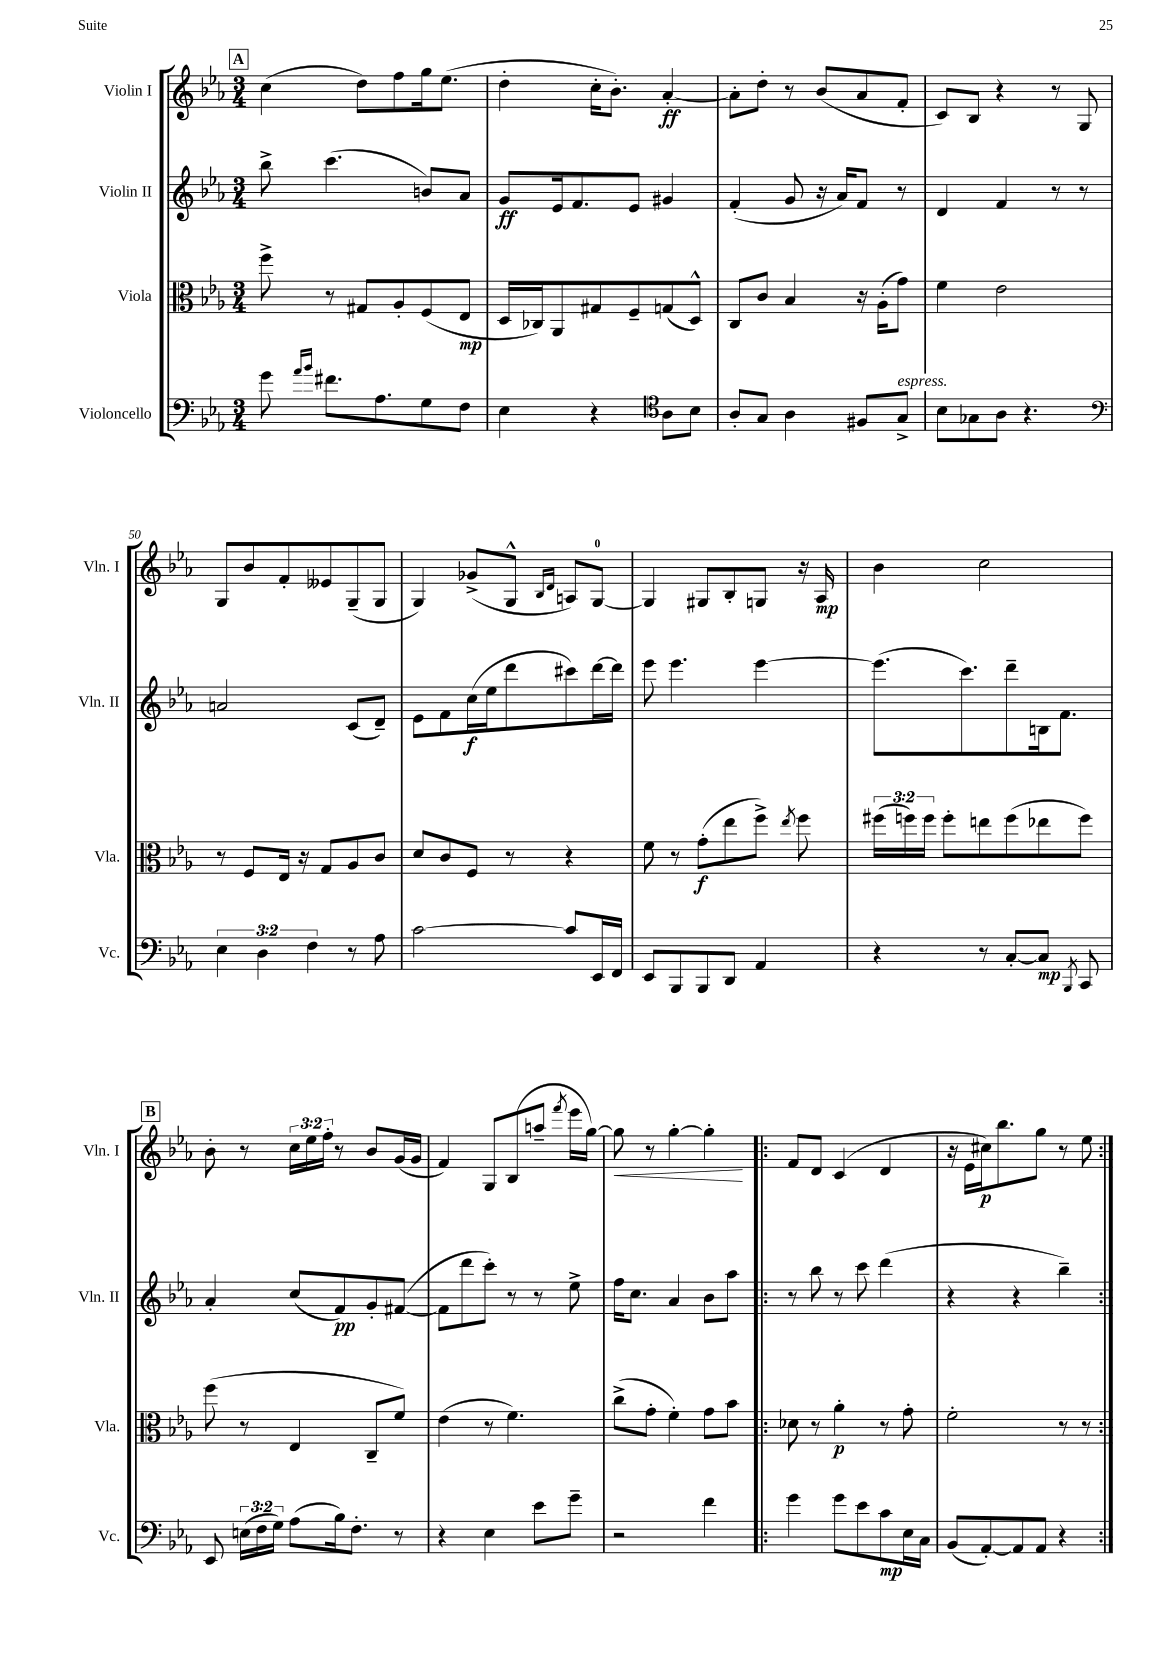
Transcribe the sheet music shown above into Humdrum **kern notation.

**kern	**kern	**kern	**kern
*staff4	*staff3	*staff2	*staff1
*clefF4	*clefC3	*clefG2	*clefG2
*k[b-e-a-]	*k[b-e-a-]	*k[b-e-a-]	*k[b-e-a-]
*M3/4	*M3/4	*M3/4	*M3/4
8g\	8ff^\	8bb-^\	(4cc\
16qqa-/LL	.	.	.
16qqb-/JJ	.	.	.
8.f#\L	8r	(4.ccc\	.
.	8G#/L	.	8dd\L)
8.A-\	.	.	.
.	8A-'/	.	8ff\
8G\	(8F/	8b/L)	16gg\k
.	.	.	(8.ee-\J
8F\J	8E-/J	8a-/J	.
=	=	=	=
4E-\	16D/LL	8g/L	4dd'\
.	16C-/J)	.	.
.	8AA-/	16e-/k	.
.	.	8.f/	.
4r	8G#/	.	16cc'\LK
.	.	.	8.b-'\J)
.	8F~/	8e-/J	.
*clefC4	*	*	*
8A-\L	(8G/	4g#/	[4a-'/
8B-\J	8D^^/J)	.	.
=	=	=	=
8A-'/L	8C/L	(4f'/	8a-'\]L
8G/J	8c/J	.	8dd'\J
4A-\	4B-/	8g/	8r
.	.	16r	(8b-/L
.	.	16a-/LK)	.
8F#/L	16r	8f/J	8a-/
.	(16A-'\LK	.	.
8G^/J	8g\J)	8r	8f'/J
=	=	=	=
8B-\L	4f\	4d/	8c/L)
8G-\	.	.	8B-/J
8A-\J	2e-\	4f/	4r
4.r	.	.	.
.	.	8r	8r
.	.	8r	8G/
=	=	=	=
*clefF4	*	*	*
6E-\	8r	2a/	8G/L
.	8F/L	.	8b-/
6D\	.	.	.
.	16E-/Jk	.	8f'/
.	16r	.	.
6F\	.	.	.
.	8G/L	.	8e--/
8r	8A-/	(8c/L	(8G~/
8A-\	8c/J	8d~/J)	8G/J
=	=	=	=
[2c\	8d/L	8e-\L	4G/)
.	8c/	8f\	.
.	8F/J	(16cc\L	(8g-^/L
.	.	16ee-\J	.
.	8r	8ddd\	8G^^/J
.	.	.	16qqB-/LL
.	.	.	16qqd/JJ
8c/]L	4r	8ccc#\)	8A/L)
16EE-/L	.	[16ddd\L	[8G/J
16FF/JJ	.	16ddd\]JJ	.
=	=	=	=
8EE-/L	8f\	8eee-\	4G/]
8BBB-/	8r	4.eee-\	.
8BBB-/	(8g'\L	.	8G#/L
8DD/J	8ee-\	.	8B-'/
4AA-/	8ff^\J)	[4eee-\	8G/J
.	8qee-/	.	.
.	8ff\	.	16r
.	.	.	16A-/
=	=	=	=
4r	(24ff#\LL	(8.eee-\]L	4b-\
.	24ff\)	.	.
.	24ff\JJ	.	.
.	8ff'\L	.	.
.	.	8.ccc\)	.
8r	8ee\	.	2cc\
[8C'/L	(8ff\	8ddd~\	.
8C/]J	8ee-\	16B\k	.
.	.	8.f\J	.
8qBBB-/	.	.	.
8CC/	8ff\J)	.	.
=	=	=	=
8EE-/	(8ff\	4a-'/	8b-'\
(24E\LL	8r	.	8r
24F\	.	.	.
24G\JJ)	.	.	.
(8A-\L	4E-/	(8cc/L	24cc\LL
.	.	.	24ee-\
.	.	.	24ff'\JJ
16B-\k)	.	8f/)	8r
8.F'\J	.	.	.
.	8C~/L	8g'/	8b-/L
8r	8f/J)	([8f#/J	(16g/L
.	.	.	16g/JJ
=	=	=	=
4r	(4e-\	8f#\]L	4f/)
.	.	8ddd\	.
4E-\	8r	8ccc'\J)	8G/L
.	4.f\)	8r	(8B-/
8e-\L	.	8r	8aa~/J
.	.	.	8qfff/
8g~\J	.	8ee-^\	16eee-\LL
.	.	.	[16gg\JJ)
=	=	=	=
2r	(8cc^\L	16ff\LK	8gg\]
.	.	8.cc\J	.
.	8g'\J	.	8r
.	4f'\)	4a-/	[4gg'\
4f\	8g\L	8b-\L	4gg'\]
.	8b-\J	8aa-\J	.
=!|:	=!|:	=!|:	=!|:
4g\	8d-\	8r	8f/L
.	8r	8bb-\	8d/J
8g\L	4a-'\	8r	(4c/
8e-\	.	8ccc\	.
8c\	8r	(4ddd\	4d/
16E-\L	8g'\	.	.
16C\JJ	.	.	.
=	=	=	=
(8BB-/L	2f'\	4r	16r
.	.	.	16e-\LL
[8AA-'/)	.	.	16cc#\J)
.	.	.	8.bb-\
8AA-/]	.	4r	.
8AA-/J	.	.	8gg\J
4r	8r	4bb-~\)	8r
.	8r	.	8ee-\
==:|!	==:|!	==:|!	==:|!
*-	*-	*-	*-
